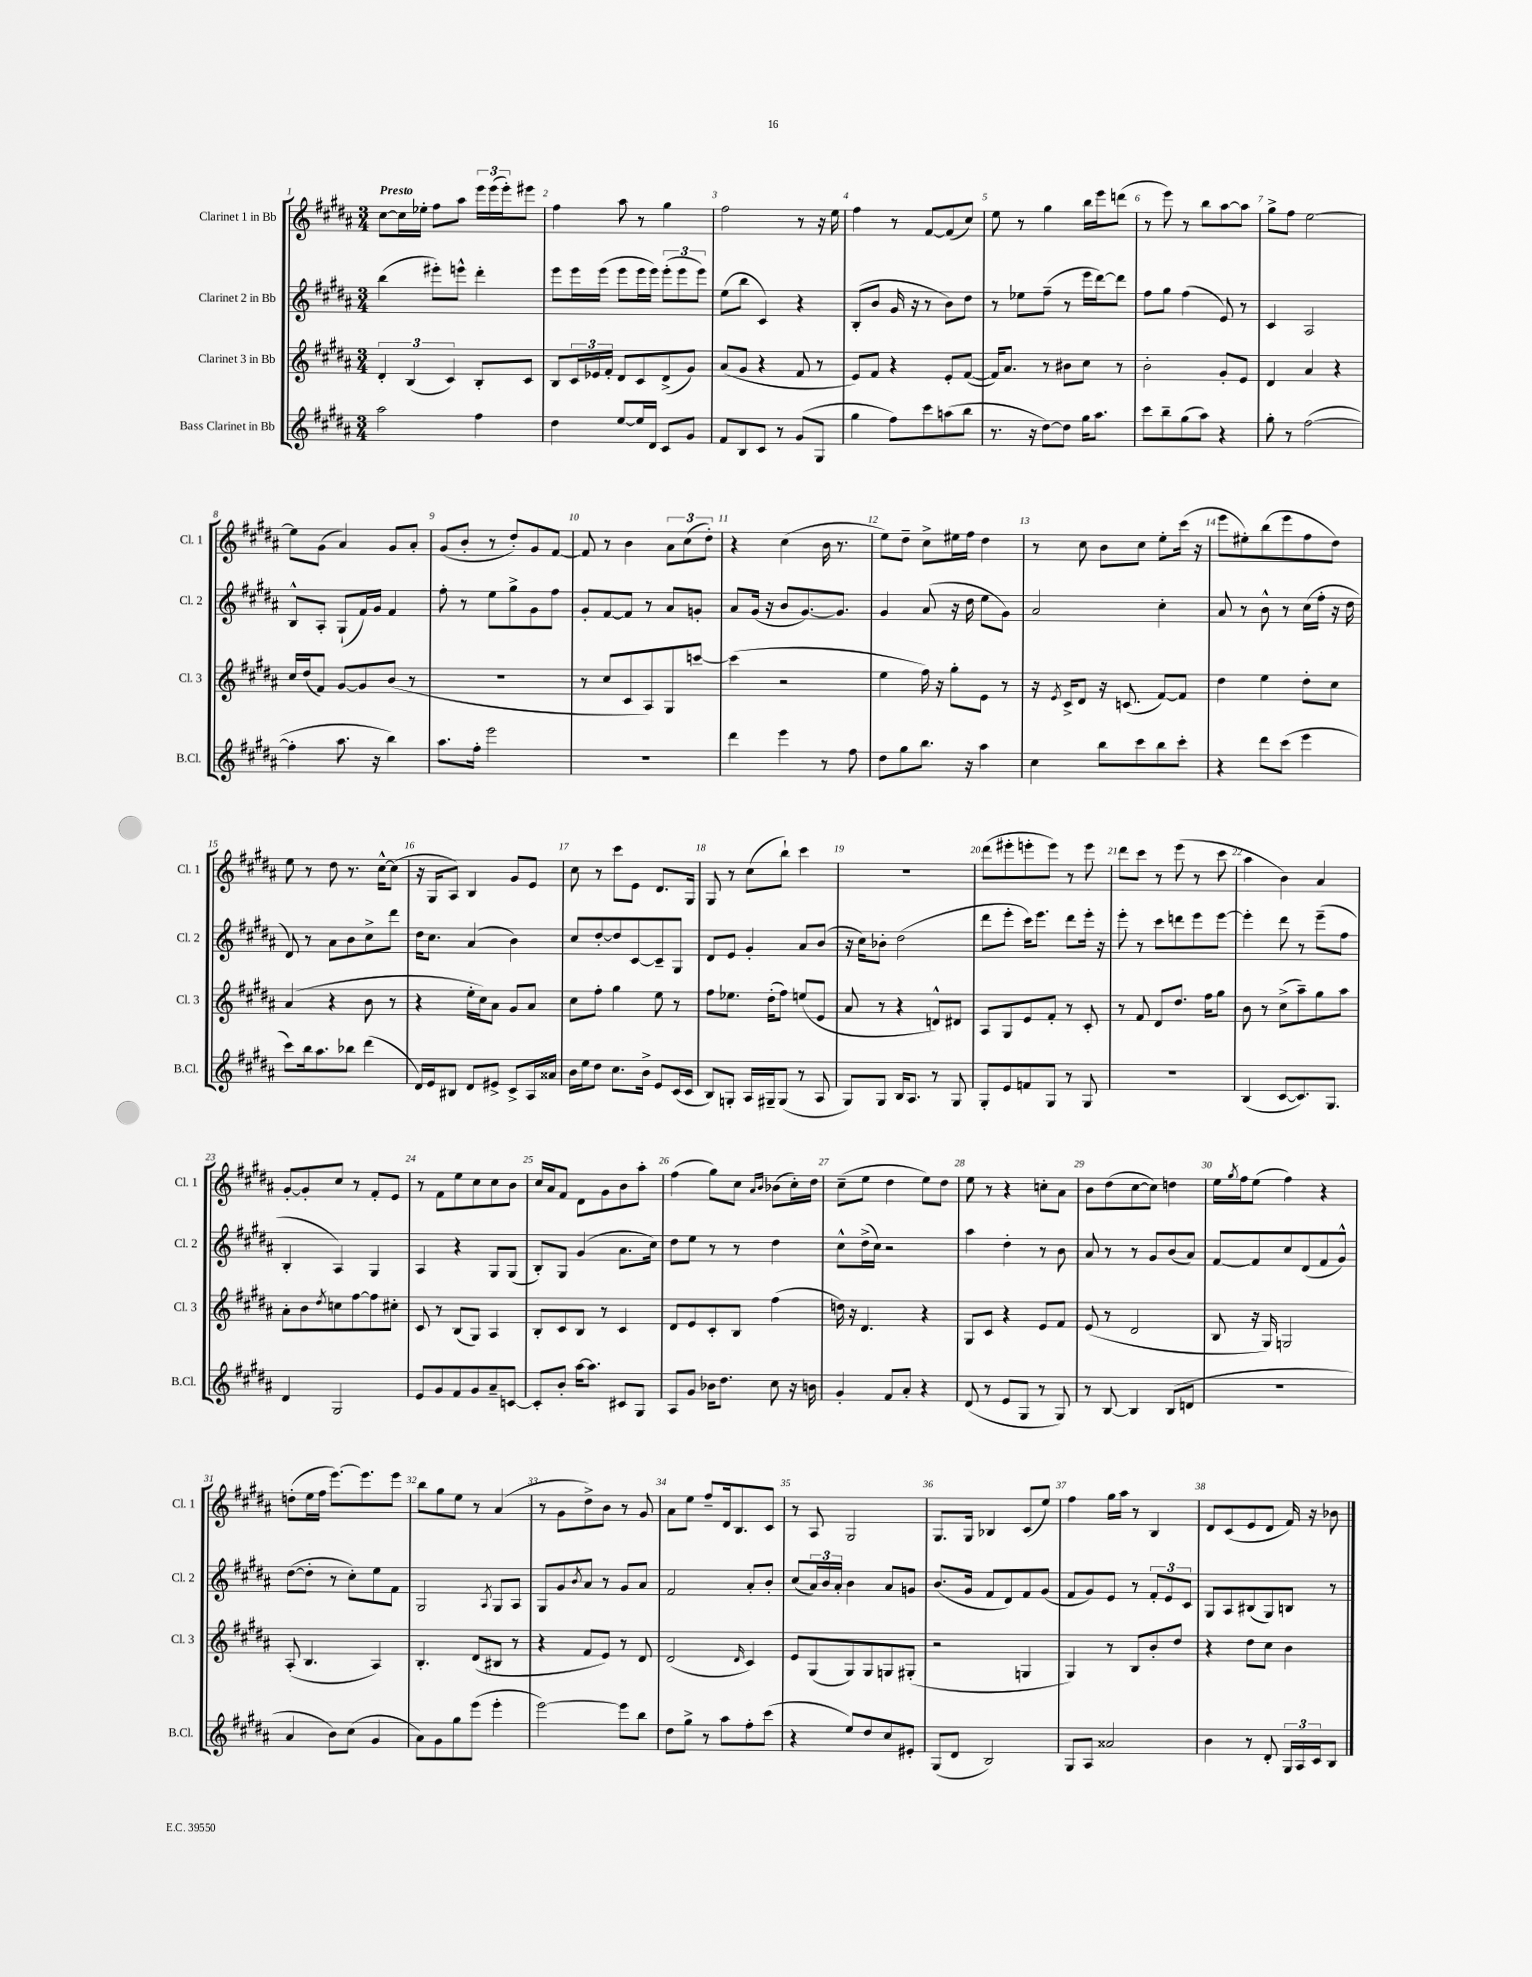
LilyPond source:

<<
\new StaffGroup <<
\new Staff = "s0" \with { instrumentName = "Clarinet 1 in Bb" shortInstrumentName = "Cl. 1" } {
    \clef treble \key b \major \numericTimeSignature \time 3/4 \tempo "Presto"
    cis''8~ cis''16 ees''16-. fis''8 ais''8 \tuplet 3/2 { e'''16 e'''16( e'''16-.) } eis'''8 |
    fis''4 ais''8 r8 gis''4 |
    fis''2 r8 r16 e''16 |
    fis''4 r8 fis'8~ fis'8( cis''8) |
    e''8 r8 gis''4 b''16 e'''16 d'''8( |
    r8 e'''8) r8 b''8 ais''8~ ais''8 |
    gis''8-> fis''8 e''2~ |
    e''8 gis'8( ais'4) gis'8 ais'8-. |
    gis'8( b'8-. r8 dis''8-.) gis'8 fis'8~ |
    fis'8 r8 b'4 \tuplet 3/2 { ais'8 cis''8( dis''8-.) } |
    r4 cis''4( b'16 r8. |
    e''8) dis''8-- cis''8-> eis''16 fis''16 dis''4 |
    r8 cis''8 b'8 cis''8 e''8-. cis'''16( r16 |
    e'''8 eis''8-.) b''8( e'''8 fis''8 dis''8) |
    e''8 r8 dis''8 r8. cis''16~-^ cis''8( |
    r16 gis16 ais8) b4 gis'8 e'8 |
    cis''8 r8 cis'''8 e'8 dis'8. gis16 |
    gis8 r8 cis''8( b''8-!) cis'''4 |
    R2. |
    dis'''8( eis'''8-. e'''8-. e'''8) r8 e'''8 |
    dis'''8 cis'''8 r8 e'''8( r8 cis'''8 |
    ais''4 b'4) ais'4 |
    gis'8~-. gis'8-. cis''8 r8 fis'8-. e'8 |
    r8 fis'8 e''8 cis''8 cis''8 b'8 |
    cis''16 ais'16 fis'8 dis'8 gis'8 b'8 ais''8-. |
    fis''4( gis''8) cis''8 \grace { ais'16 b'16 } bes'8( cis''16-.) dis''16 |
    cis''8--( e''8 dis''4 e''8) dis''8 |
    e''8 r8 r4 c''8-. ais'8 |
    b'8 dis''8( cis''8~ cis''8) d''4 |
    e''16 \acciaccatura { gis''8 } fis''16 e''8( fis''4) r4 |
    d''8-.( e''16 fis''16 e'''8.~) e'''8. e'''8 |
    b''8 gis''8 e''8 r8 ais'4( |
    r8 gis'8 dis''8->) b'8 r8 gis'8 |
    ais'8 e''8 fis''8-- dis'16 b8. cis'8 |
    r8 ais8 gis2 |
    gis8. gis16 bes4 cis'8( e''8) |
    fis''4 gis''16 ais''16 r8 b4 |
    dis'8 cis'8( e'8 dis'8 fis'16) r16 bes'8 \bar "|." |
}
\new Staff = "s1" \with { instrumentName = "Clarinet 2 in Bb" shortInstrumentName = "Cl. 2" } {
    \clef treble \key b \major \numericTimeSignature \time 3/4
    b''4( eis'''8-.) e'''8-^ dis'''4-. |
    e'''8 e'''16 e'''16( e'''8 e'''16 e'''16) \tuplet 3/2 { e'''8-.( e'''8 e'''8) } |
    e''8( b''8 cis'4) r4 |
    b8-.( b'8 gis'16 r16 r8 b'8) dis''8 |
    r8 ees''8 fis''8--( r8 e'''16 dis'''16~) dis'''8 |
    fis''8 gis''8 fis''4( e'8) r8 |
    cis'4 ais2 |
    b8-^ ais8-. gis8-!( fis'16) gis'16 fis'4 |
    fis''8-. r8 e''8 gis''8-> gis'8 fis''8 |
    gis'8-. fis'8~ fis'8 r8 ais'8 g'8-. |
    ais'8 gis'16( r16 b'8 gis'8.~) gis'8. |
    gis'4 ais'8( r16 dis''16 e''8 gis'8) |
    ais'2 cis''4-. |
    ais'8 r8 b'8-^ r8 cis''16( fis''16-. r16 dis''16 |
    dis'8) r8 ais'8 b'8 cis''8-> dis'''8 |
    dis''16 cis''8. ais'4( b'4) |
    cis''8 dis''8~-. dis''8 cis'8~ cis'8-- gis8 |
    dis'8 e'8 gis'4-. ais'8 b'8( |
    r16 cis''16) bes'8-. dis''2( |
    dis'''8 e'''8-. cis'''16) e'''8. dis'''8 e'''16-. r16 |
    e'''8-. r8 cis'''8 d'''8 e'''8 e'''8~ |
    e'''4-. dis'''8 r8 e'''8--( fis''8 |
    b4-. ais4) gis4 |
    ais4 r4 gis8 gis8( |
    b8-.) gis8 gis'4( ais'8. cis''16) |
    dis''8 e''8 r8 r8 dis''4 |
    cis''8-^ dis''16->( cis''16) r2 |
    ais''4 dis''4-. r8 b'8 |
    ais'8 r8 r8 gis'8 b'8( ais'8) |
    fis'8~ fis'8 cis''8 dis'8( fis'8 gis'8-^) |
    dis''8~( dis''8-. r8 cis''8-.) e''8 fis'8 |
    gis2 \acciaccatura { ais8 } gis8 ais8 |
    gis8 gis'8 \acciaccatura { b'8 } ais'8 r8 gis'8 ais'8 |
    fis'2 ais'8-. b'8-. |
    cis''8( \tuplet 3/2 { ais'16) b'16 ais'16-. } b'4 ais'8 g'8 |
    b'8.( gis'16 fis'8 dis'8) fis'8 gis'8( |
    fis'8 gis'8) e'8 r8 \tuplet 3/2 { fis'8-. e'8 cis'8 } |
    gis8 ais8 bis8( gis8) b8 r8 \bar "|." |
}
\new Staff = "s2" \with { instrumentName = "Clarinet 3 in Bb" shortInstrumentName = "Cl. 3" } {
    \clef treble \key b \major \numericTimeSignature \time 3/4
    \tuplet 3/2 { dis'4-. b4( cis'4) } b8-. cis'8 |
    b8 \tuplet 3/2 { cis'16 ees'16 fis'16-. } dis'8 cis'8 dis'8->( gis'8) |
    ais'8( gis'8 r4 fis'8 r8 |
    e'8) fis'8 r4 e'8-. fis'8~( |
    fis'16) ais'8. r8 bis'8 cis''8 r8 |
    b'2-. gis'8-. e'8 |
    dis'4 ais'4 r4 |
    cis''16 dis''16( fis'8) gis'8~ gis'8 b'8( r8 |
    R2. |
    r8 cis''8 cis'8 ais8) gis8 c'''8~ |
    c'''4( r2 |
    e''4 fis''16) r16 gis''8-. e'8 r8 |
    r16 \acciaccatura { e'8 } cis'16-> dis'8 r16 c'8.( fis'8~) fis'8 |
    dis''4 e''4 dis''8-. cis''8 |
    ais'4( r4 b'8 r8 |
    r4 e''16-. cis''16) ais'8 gis'8 ais'8 |
    cis''8 fis''8-. gis''4 e''8 r8 |
    fis''8 ees''8. dis''16-.( fis''8) e''8( e'8 |
    ais'8 r8 r4 d'8-^) dis'8 |
    ais8 gis8 e'8 fis'8-. r8 cis'8-. |
    r8 fis'8 dis'8 dis''8. fis''16 gis''8 |
    b'8 r8 cis''8->( ais''8--) gis''8 ais''8 |
    ais'8-. b'8 \acciaccatura { dis''8 } c''8 fis''8~ fis''8 cis''8-. |
    cis'8 r8 b8( gis8) ais4 |
    b8-. cis'8 b8 r8 cis'4 |
    dis'8 e'8 cis'8-. b8 fis''4( |
    d''16) r16 dis'4. r4 |
    gis8 cis'8 r4 e'8 fis'8 |
    e'8( r8 dis'2 |
    b8 r16 gis16) g2 |
    ais8-.( b4. ais4) |
    b4.-. dis'8( bis8 r8 |
    r4 fis'8 e'8) r8 dis'8 |
    dis'2( \grace { dis'16 } cis'4) |
    e'8 gis8( gis8) gis8 g8 gis8-.( |
    r2 g4 |
    gis4) r8 b8 b'8-. dis''8 |
    r4 dis''8 cis''8 b'4 \bar "|." |
}
\new Staff = "s3" \with { instrumentName = "Bass Clarinet in Bb" shortInstrumentName = "B.Cl." } {
    \clef treble \key b \major \numericTimeSignature \time 3/4
    ais''2 fis''4 |
    dis''4 e''8~ e''16 dis'16 cis'8 gis'8 |
    fis'8 b8 cis'8 r8 gis'8( gis8 |
    gis''4 fis''8) cis'''8 a''8( b''8 |
    r8. r16 dis''8~) dis''8 gis''16 ais''8. |
    cis'''8 b''8-- gis''8( ais''8) r4 |
    gis''8-. r8 fis''2~( |
    fis''4-. ais''8. r16 b''4) |
    ais''8. fis''16-. e'''2 |
    R2. |
    dis'''4 e'''4 r8 fis''8 |
    dis''8 gis''8 b''8. r16 ais''4 |
    cis''4 b''8 cis'''8 b''8 cis'''8-. |
    r4 dis'''8 cis'''8( e'''4 |
    cis'''8) b''16 ais''8. bes''8 dis'''4( |
    dis'16) e'16 bis8 dis'8 eis'8-> cis'8-> ais16 aisis'16 |
    b'16 e''16 dis''8 cis''8. b'16-> e'8 cis'16( cis'16 |
    b8) g8-. ais16 gis16-- gis8( r8 ais8 |
    gis8) gis8 b16 ais8. r8 gis8 |
    gis8-. e'8 f'8 gis8 r8 gis8 |
    R2. |
    b4( cis'8~ cis'8.) gis8. |
    dis'4 gis2 |
    e'8 gis'8 fis'8 gis'8 ais'8-- c'8~ |
    c'8-. b'8-. ais''16~ ais''8. cis'8 gis8 |
    ais8 gis'8 bes'16 dis''8. cis''8 r16 b'16 |
    gis'4-. fis'8 ais'8-. r4 |
    dis'8( r8 e'8 gis8 r8 gis8) |
    r8 b8~ b4 b8( d'8 |
    R2. |
    ais'4 b'8) cis''8( gis'4 |
    ais'8) gis'8 gis''8 e'''8( e'''4-. |
    e'''2~) e'''8 b''8 |
    dis''8 gis''8-> r8 ais''8 fis''8-. cis'''8( |
    r4 e''8) dis''8 cis''8 eis'8-. |
    gis8( dis'8 b2) |
    gis8 ais8 aisis'2 |
    b'4 r8 dis'8-. \tuplet 3/2 { gis16 ais16 cis'16 } b8 \bar "|." |
}
>>
>>
\layout { \context { \Score \override BarNumber.break-visibility = ##(#f #t #t) barNumberVisibility = #all-bar-numbers-visible } }
